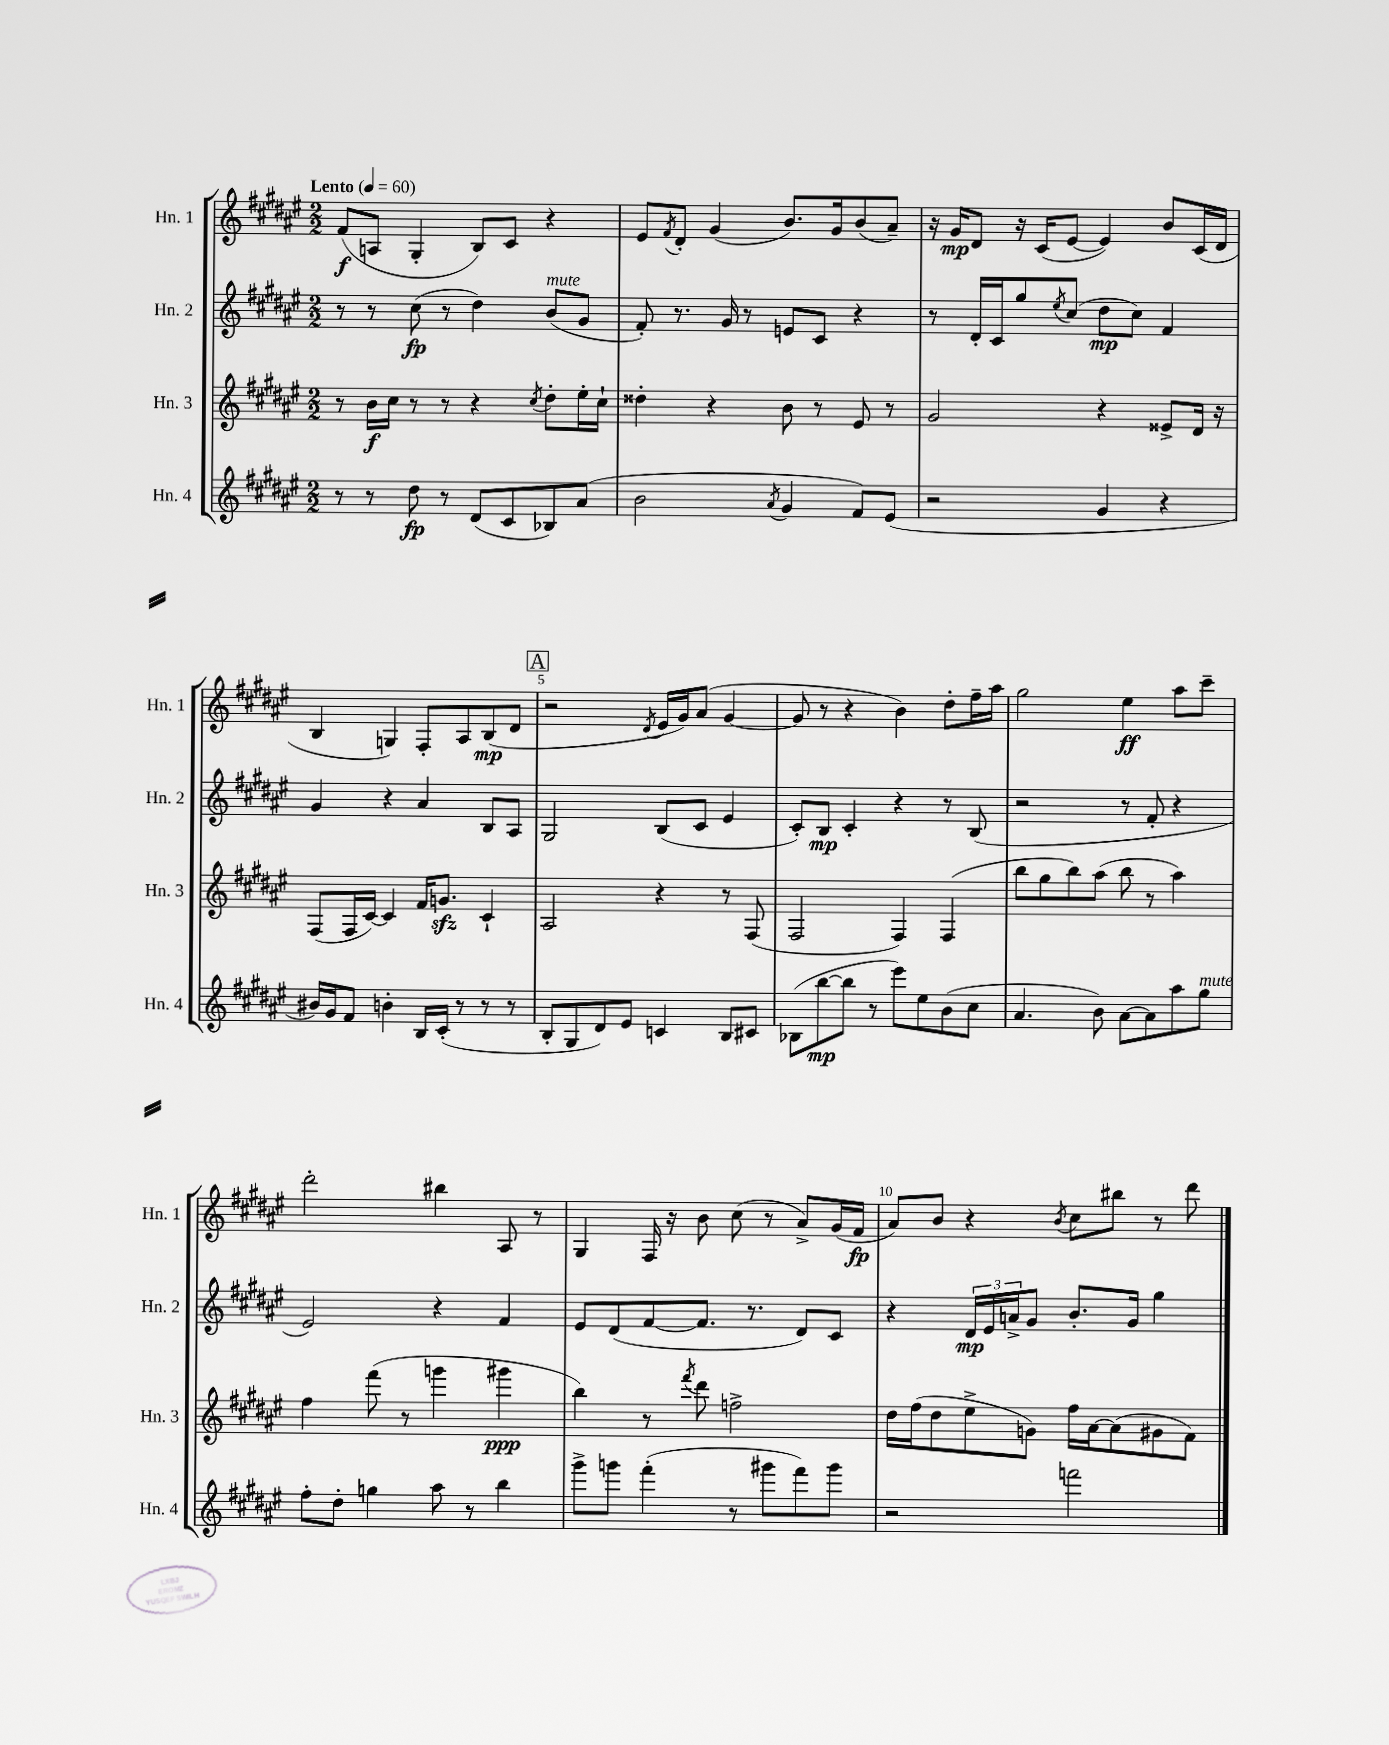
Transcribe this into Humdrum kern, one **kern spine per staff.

**kern	**kern	**kern	**kern
*staff4	*staff3	*staff2	*staff1
*clefG2	*clefG2	*clefG2	*clefG2
*k[f#c#g#d#a#e#]	*k[f#c#g#d#a#e#]	*k[f#c#g#d#a#e#]	*k[f#c#g#d#a#e#]
*M2/2	*M2/2	*M2/2	*M2/2
*MM60	*MM60	*MM60	*MM60
8r	8r	8r	(8f#
8r	16b	8r	8A
.	16cc#	.	.
8dd#	8r	(8cc#	4G#'
8r	8r	8r	.
(8d#	4r	4dd#)	8B)
8c#	.	.	8c#
.	8qcc#	.	.
8B-)	8dd#'	(8b	4r
(8a#	16ee#'	8g#	.
.	16cc#`	.	.
=	=	=	=
2b	4dd##'	8f#')	8e#
.	.	.	8qf#
.	.	8.r	8d#'
.	4r	.	(4g#
.	.	16g#	.
.	.	8r	.
8qa#	.	.	.
4g#	8b	8e	8.b)
.	8r	8c#	.
.	.	.	16g#
8f#)	8e#	4r	(8b
(8e#	8r	.	8a#~)
=	=	=	=
2r	2g#	8r	16r
.	.	.	16g#
.	.	16d#'	8d#
.	.	16c#	.
.	.	8gg#	16r
.	.	.	(16c#
.	.	8qee#	.
.	.	(8cc#	[8e#
4g#	4r	8dd#	4e#])
.	.	8cc#)	.
4r	8e##^	4f#	8b
.	16d#	.	(16c#
.	16r	.	16d#
=	=	=	=
16b#)	(8F#	4g#	4B
16g#	.	.	.
8f#	16F#	.	.
.	[16c#)	.	.
4b'	4c#]	4r	4G)
16B	16f#	4a#	8F#'
(16c#'	8.g	.	.
8r	.	.	8A#
8r	4c#`	8B	(8B
8r	.	8A#	8d#
=	=	=	=
8B'	2A#	2G#	2r
8G#	.	.	.
8d#)	.	.	.
8e#	.	.	.
.	.	.	8qd#
4c	4r	(8B	16e#
.	.	.	16g#)
.	.	8c#	(8a#
8B	8r	4e#	[4g#
8c#	(8F#	.	.
=	=	=	=
(8B-	2F#	8c#')	8g#]
[8bb	.	8B	8r
8bb]	.	4c#'	4r
8r	.	.	.
8eee#)	4F#)	4r	4b)
8ee#	.	.	.
(8b	(4F#	8r	8dd#'
8cc#	.	(8B	16ff#~
.	.	.	16aa#
=	=	=	=
4.a#	8bb	2r	2gg#
.	8gg#	.	.
.	8bb)	.	.
8b)	(8aa#	.	.
[8a#	8bb	8r	4ee#
8a#]	8r	8f#'	.
8aa#	4aa#)	4r	8aa#
8gg#	.	.	8ccc#~
=	=	=	=
8ff#'	4ff#	2e#)	2ddd#'
8dd#'	.	.	.
4gg	(8fff#	.	.
.	8r	.	.
8aa#	4ggg	4r	4bb#
8r	.	.	.
4bb	4ggg#	4f#	8A#
.	.	.	8r
=	=	=	=
8ggg#^	4bb)	8e#	4G#
8ggg	.	(8d#	.
(4fff#'	8r	[8f#	16F#
.	.	.	16r
.	8qfff#	.	.
.	8ddd#	8.f#]	8b
8r	2ff^	.	(8cc#
.	.	8.r	.
8ggg#	.	.	8r
8fff#)	.	8d#)	8a#^)
8ggg#	.	8c#	(16g#
.	.	.	16f#
=	=	=	=
2r	16dd#	4r	8a#)
.	(16ff#	.	.
.	8dd#	.	8b
.	8ee#^	24d#	4r
.	.	24e#	.
.	.	24a^	.
.	8g)	8g#	.
.	.	.	8qb
2fff	16ff#	8.b'	8cc#
.	[16a#	.	.
.	(8a#]	.	8bb#
.	.	16g#	.
.	8g#	4gg#	8r
.	8f#)	.	8ddd#
==	==	==	==
*-	*-	*-	*-
